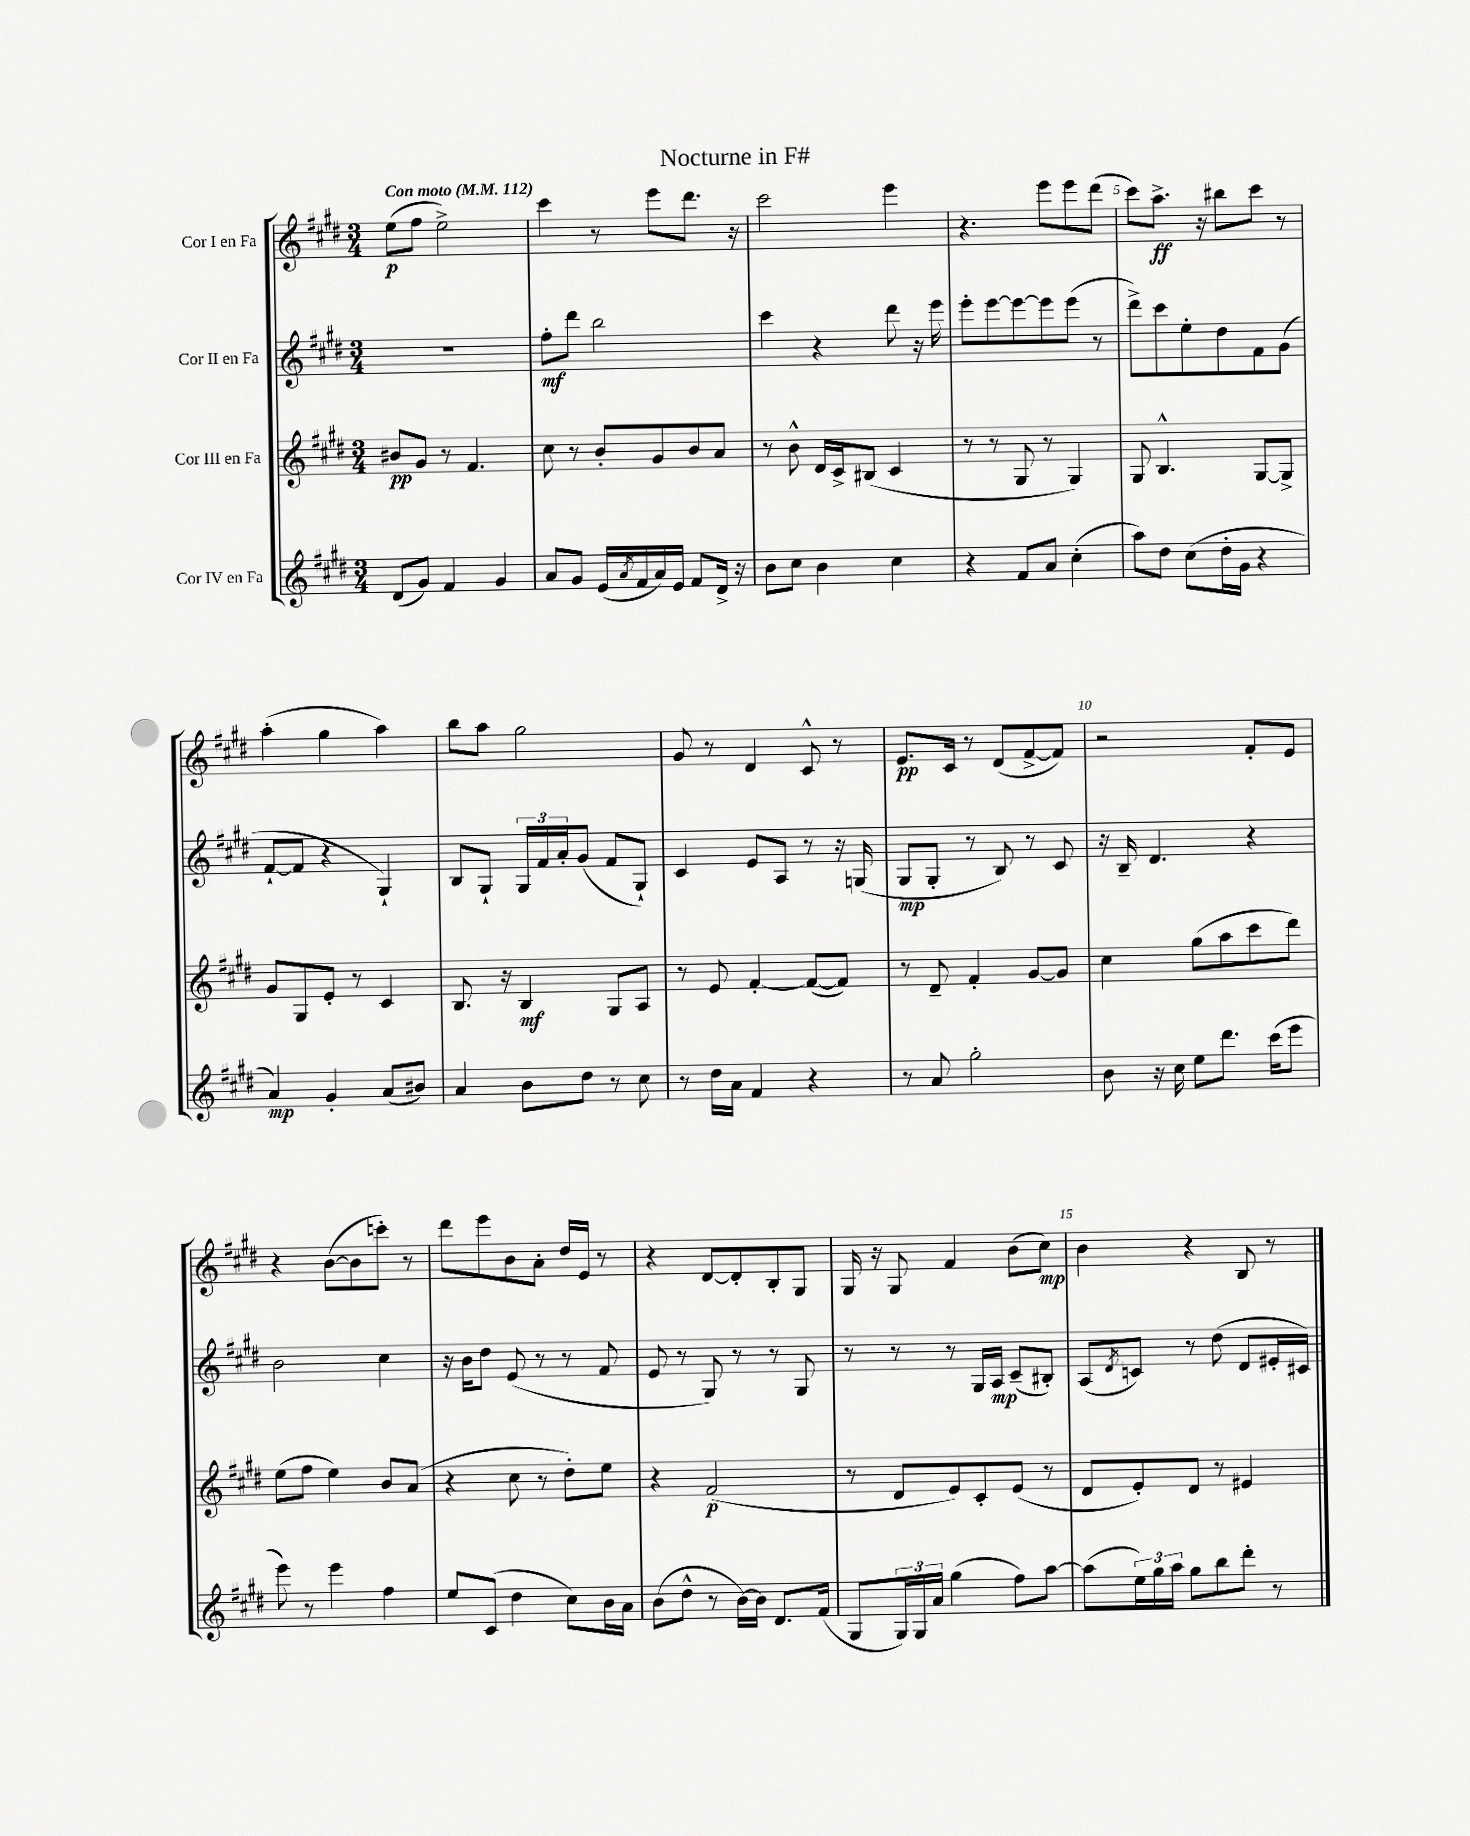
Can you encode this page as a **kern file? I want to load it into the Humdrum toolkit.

**kern	**kern	**kern	**kern
*staff4	*staff3	*staff2	*staff1
*clefG2	*clefG2	*clefG2	*clefG2
*k[f#c#g#d#]	*k[f#c#g#d#]	*k[f#c#g#d#]	*k[f#c#g#d#]
*M3/4	*M3/4	*M3/4	*M3/4
*MM112	*MM112	*MM112	*MM112
(8d#	8b#	2.r	(8ee
8g#)	8g#	.	8ff#
4f#	8r	.	2ee^)
.	4.f#	.	.
4g#	.	.	.
=	=	=	=
8a	8cc#	8ff#'	4ccc#
8g#	8r	8ddd#	.
(16e	8b'	2bb	8r
8qa	.	.	.
16f#	.	.	.
16a)	8g#	.	8eee
16e	.	.	.
8f#	8b	.	8.ddd#
16d#^	8a	.	.
16r	.	.	16r
=	=	=	=
8b	8r	4ccc#	2ccc#
8cc#	8b^^	.	.
4b	16d#	4r	.
.	16c#^	.	.
.	(8B#	.	.
4cc#	4c#	8ddd#	4eee
.	.	16r	.
.	.	16eee	.
=	=	=	=
4r	8r	8eee'	4.r
.	8r	[8eee	.
8f#	8G#	8eee_	.
8a	8r	8eee]	8eee
(4cc#'	4G#)	(8eee	8eee
.	.	8r	(8ddd#
=	=	=	=
8aa)	8G#	8ddd#^)	8ccc#)
8dd#	4.B^^	8ccc#	8.aa^
(8cc#	.	8ee'	.
.	.	.	16r
16dd#'	.	8dd#	8bb#
16g#	.	.	.
4r	[8G#	8f#	8ccc#
.	8G#^]	(8g#	8r
=	=	=	=
4a)	8g#	[8f#`	(4aa'
.	8G#	8f#]	.
4g#'	8e'	4r	4gg#
.	8r	.	.
(8a	4c#	4G#`)	4aa)
8b#)	.	.	.
=	=	=	=
4a	8.B	8B	8bb
.	.	8G#`	8aa
.	16r	.	.
8b	4B	24G#	2gg#
.	.	24f#	.
.	.	24a'	.
8dd#	.	(8g#	.
8r	8G#	8f#	.
8cc#	8A	8G#`)	.
=	=	=	=
8r	8r	4c#	8g#
16dd#	8e	.	8r
16a	.	.	.
4f#	[4f#'	8e	4d#
.	.	8A	.
4r	(8f#_	8r	8c#^^
.	8f#])	16r	8r
.	.	(16G	.
=	=	=	=
8r	8r	8G#	8.e
8a	8d#~	8G#'	.
.	.	.	16c#
2gg#'	4f#'	8r	8r
.	.	8B)	(8d#
.	[8g#	8r	[8f#^
.	8g#]	8c#	8f#])
=	=	=	=
8b	4cc#	16r	2r
.	.	16B~	.
16r	.	4.d#	.
16cc#	.	.	.
8ee	(8gg#	.	.
8.ddd#	8aa	.	.
.	8ccc#	4r	8f#'
(16ccc#	.	.	.
8eee	8ddd#)	.	8e
=	=	=	=
8eee)	(8ee	2b	4r
8r	8ff#	.	.
4eee	4ee)	.	([8b
.	.	.	8b]
4ff#	8b	4cc#	8ccc')
.	(8a	.	8r
=	=	=	=
8ee	4r	16r	8ddd#
.	.	16b	.
(8c#	.	8dd#	8eee
4dd#	8cc#	(8e	8b
.	8r	8r	8a'
8cc#)	8dd#')	8r	16dd#
.	.	.	16e
16b	8ee	8f#	8r
16a	.	.	.
=	=	=	=
(8b	4r	8e	4r
8dd#^^	.	8r	.
8r	(2f#	8G#)	[8d#
[16b)	.	8r	8d#']
16b]	.	.	.
8.d#	.	8r	8B'
.	.	8G#	8G#
(16f#	.	.	.
=	=	=	=
8G#	8r	8r	16G#
.	.	.	16r
24G#)	8d#	8r	8G#
24G#	.	.	.
24a	.	.	.
(4gg#	8e)	8r	4f#
.	8c#'	16G#	.
.	.	16A	.
8ff#)	(8e	(8c#~	(8b
[8aa	8r	8B#')	8cc#)
=	=	=	=
(8aa]	8d#	(8A	4b
.	.	8qd#	.
24ee)	8e')	8c)	.
24gg#	.	.	.
24aa	.	.	.
8gg#	8d#	8r	4r
8bb	8r	(8dd#	.
8ddd#'	4e#	8d#	8B
8r	.	16e#'	8r
.	.	16c#)	.
==	==	==	==
*-	*-	*-	*-
